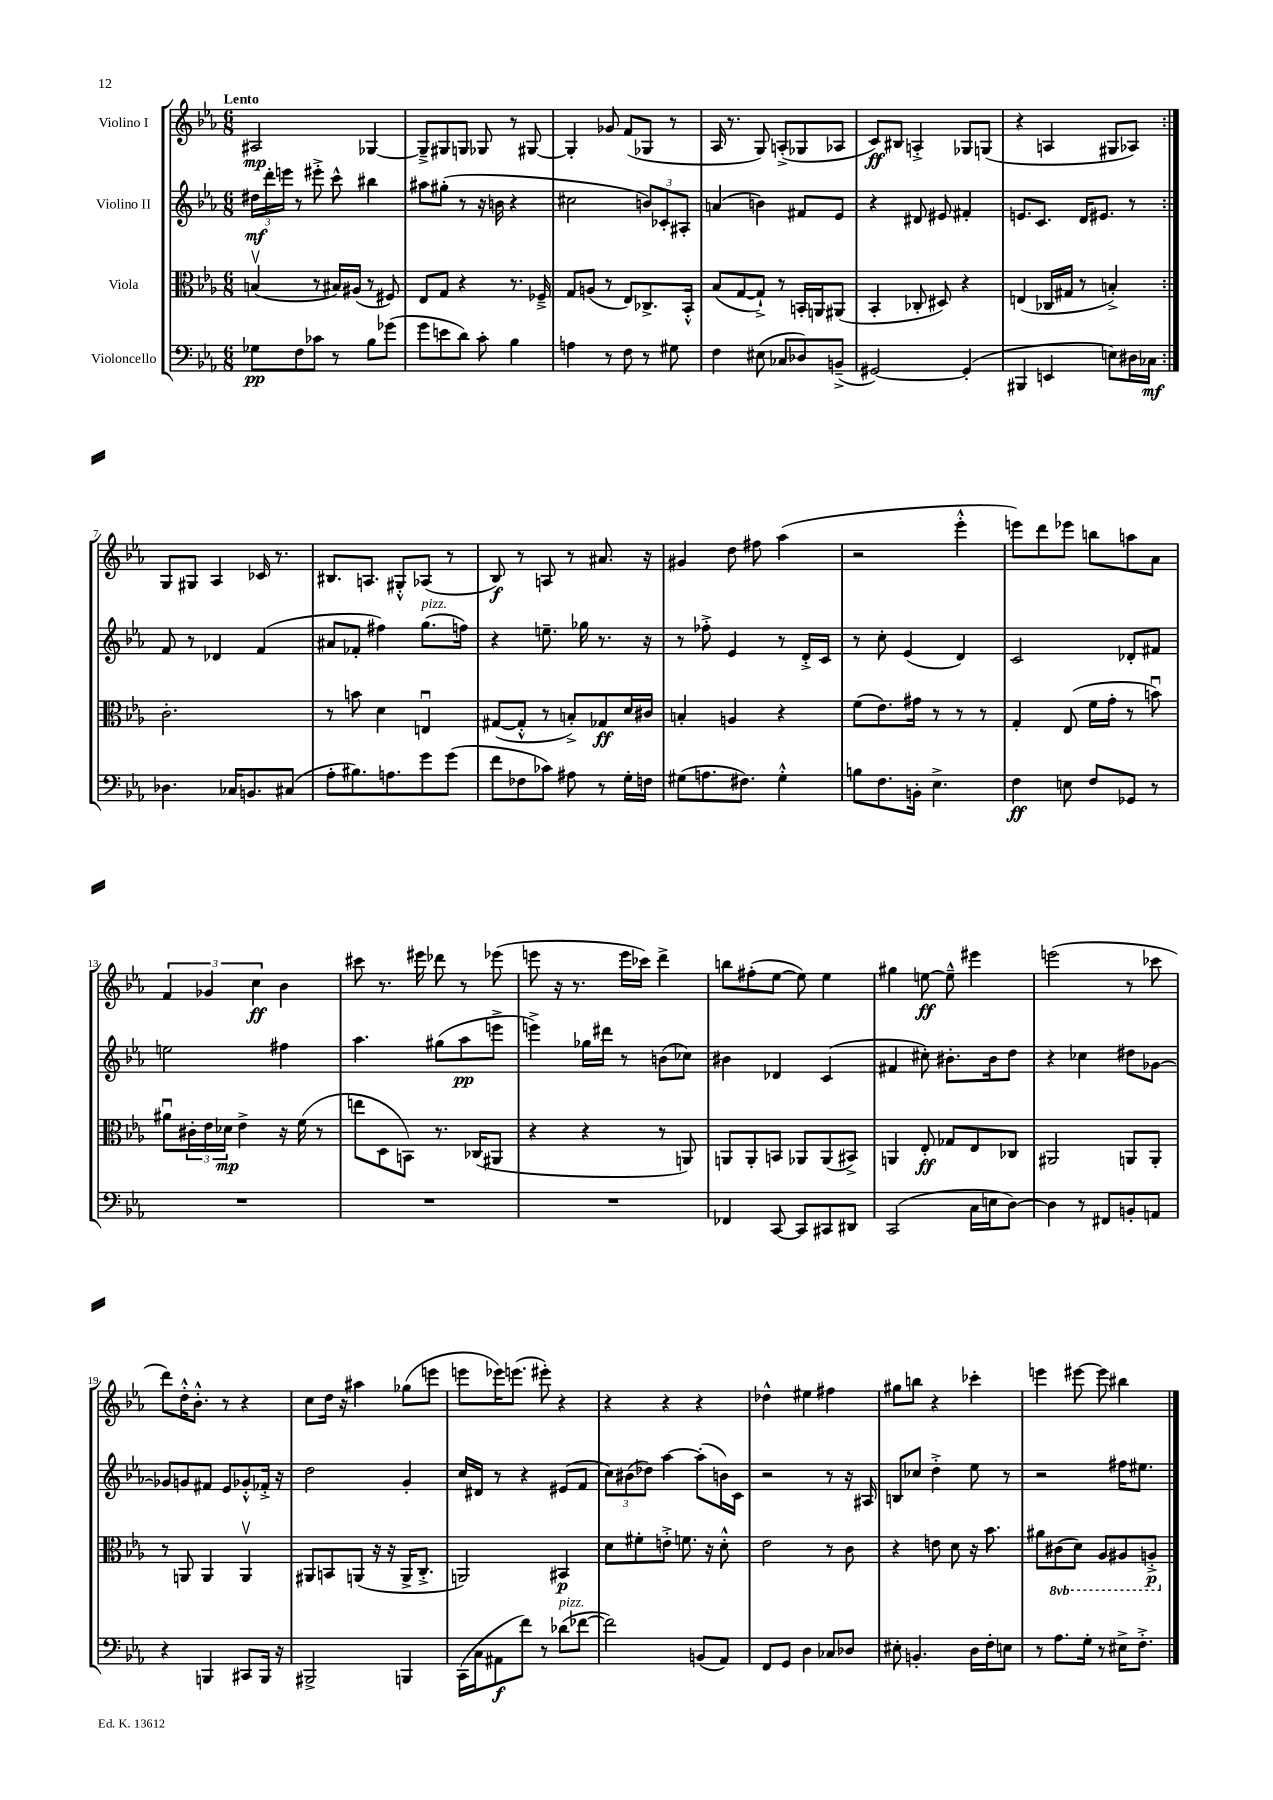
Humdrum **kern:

**kern	**kern	**kern	**kern
*staff4	*staff3	*staff2	*staff1
*clefF4	*clefC3	*clefG2	*clefG2
*k[b-e-a-]	*k[b-e-a-]	*k[b-e-a-]	*k[b-e-a-]
*M6/8	*M6/8	*M6/8	*M6/8
8G-\L	(4Bv/	24dd#\LL	2A#/
.	.	24ddd'\	.
.	.	24eee\JJ	.
8F\	.	8r	.
8c-\J	8r	8eee#'^\	.
8r	16B#/LL)	8ccc^^\	.
.	(16A#/JJ	.	.
8B-\L	8r	4bb#\	[4G-/
(8g-\J	8F#/)	.	.
=	=	=	=
8g\L	8E-/L	8aa#\L	8G-~^/]L
8e\	8G/J	(8gg#'\J	8G#/
8d\J)	4r	8r	8G/J
8c'\	.	16r	8G-/
.	.	16b\	.
4B-\	8.r	4r	8r
.	.	.	[8G#/
.	16F-~^/	.	.
=	=	=	=
4A\	8G/L	2cc#\	4G#'/]
.	(8A/J	.	.
8r	8r	.	8g-/
8F\	8E-/L)	.	(8f/L
8r	8.C-^/	12b/L)	8G-/J
.	.	12c-'/	.
8G#\	.	.	8r
.	.	12A#'/J	.
.	16BB-'^^/Jk	.	.
=	=	=	=
4F\	(8B-/L	(4a/	16A-/
.	.	.	8.r
.	[8G/	.	.
(8E#\	8G`^/]J)	4b\)	8G/)
8C-/L	8r	.	(8A'^/L
8D-/)	16BB'/LL	8f#/L	8G-/
.	16AA/J	.	.
(8BB~^/J	(8AA#/J	8e-/J	8A-/J
=	=	=	=
[2GG#/)	4BB-'/	4r	8c/L)
.	.	.	8B#/J
.	8C-'/	8d#/	4A'^/
.	8D#/)	8e#/	.
(4GG#'/]	4r	4f#'/	8G-/L
.	.	.	(8G/J
=	=	=	=
4BBB#/	(4E/	8.e/L	4r
.	.	8.c/J	.
4EE/	16C-/LL	.	4A/
.	16G#/JJ	.	.
.	8r	16d/LK	.
.	.	8.e#/J	.
8E\L)	4B'^/)	.	8G#/L
16D#\L	.	8r	8A-/J)
16C-\JJ	.	.	.
=:|!	=:|!	=:|!	=:|!
4.D-\	2.c'\	8f/	8G/L
.	.	8r	8G#/J
.	.	4d-/	4A-/
16C-/LK	.	.	.
8.BB/	.	.	.
.	.	(4f/	16c-/
.	.	.	8.r
(8C#/J	.	.	.
=	=	=	=
8A-'\L	8r	8a#/L	8.B#/L
8.B#\)	8b\	8f-'/J	.
.	.	.	8.A/J
.	4d\	4ff#\)	.
8.A\	.	.	.
.	.	.	8G#'^^/L
8g\	4Eu/	(8.gg\L	(8A-/J
(8g\J	.	.	8r
.	.	16ff\Jk)	.
=	=	=	=
8f\L	([8G#/L	4r	8B-/)
8F-\	8G#'^^/]J	.	8r
8c-\J)	8r	8.ee~\	8A/
8A#\	8B'^/L)	.	8r
.	.	16gg-\	.
8r	8G-/	8.r	8.a#/
16G'\LL	16d/L	.	.
16F\JJ	16c#/JJ	16r	16r
=	=	=	=
(8G#\L	4B'/	8r	4g#/
8.A\	.	8ff-'^\	.
.	4A/	4e-/	8dd\
8.F#\J)	.	.	.
.	.	.	8ff#\
4G#'^^\	4r	8r	(4aa-\
.	.	16d'^/LL	.
.	.	16c/JJ	.
=	=	=	=
8B\L	(8f\L	8r	2r
8.F\	8.e-\)	8cc'\	.
.	.	(4e-/	.
16BB'\Jk	16g#\Jk	.	.
4.E-^\	8r	.	.
.	8r	4d/)	4eee-'^^\
.	8r	.	.
=	=	=	=
4F\	4G'/	2c/	8eee\L)
.	.	.	8ddd\
8E\	(8E-/	.	8eee-\J
8F/L	16f\LL	.	8bb\L
.	16g'\JJ	.	.
8GG-/J	8r	8d-'/L	8aa\
8r	8bu\)	8f#/J	8a-\J
=	=	=	=
2.r	8a#u\L	2ee\	6f/
.	24c#'\L	.	.
.	24e-\	.	6g-/
.	24d-\JJ	.	.
.	4e-^\	.	.
.	.	.	6cc\
.	16r	4ff#\	4b-\
.	(16f\	.	.
.	8r	.	.
=	=	=	=
2.r	8ee\L	4.aa-\	8ccc#\
.	8D\	.	8.r
.	8BB\J)	.	.
.	.	.	16eee#\
.	8.r	(8gg#\L	8ddd-\
.	.	8aa-\	8r
.	(16C-/LK	.	.
.	8AA#/J	8eee^\J	(8eee-\
=	=	=	=
2.r	4r	4eee^\)	8eee\
.	.	.	16r
.	.	.	8.r
.	4r	16gg-\LL	.
.	.	16ddd#\JJ	.
.	.	8r	16eee\LL
.	.	.	16ccc-\JJ)
.	8r	(8b\L	4ddd^\
.	8AA/)	8cc-\J)	.
=	=	=	=
4FF-/	8AA/L	4b#\	8bb\L
.	8AA'/	.	(8ff#'\
[8CC/	8BB/J	4d-/	[8ee-\J
8CC/]L	8AA-/L	.	8ee-\])
8CC#/	(8AA-/	(4c/	4ee-\
8DD#/J	8BB#^/J)	.	.
=	=	=	=
(2CC/	4AA/	4f#/	4gg#\
.	8E-'/	8cc#'\)	[8ee\
.	8G-/L	8.b#'\L	8ee~^^\]
16C\LL	8E-/	.	4eee#\
16E\J	.	16b#\k	.
[8D\J)	8C-/J	8dd\J	.
=	=	=	=
4D\]	2AA#/	4r	(2eee\
8r	.	4cc-\	.
8FF#/L	.	.	.
8BB'/	8AA/L	8dd#\L	8r
8AA/J	8AA'/J	[8g-\J	8ccc-\
=	=	=	=
4r	8r	8g-/]L	8ddd\L)
.	8AA/	8g/	16dd'^^\K
.	.	.	8.b-'^^\J
4BBB/	4AA/	8f#/J	.
.	.	8e-/L	8r
8CC#/L	4AAv/	8g-'^^/	4r
16BBB/Jk	.	16f-'^/Jk	.
16r	.	16r	.
=	=	=	=
2BBB#^/	8AA#/L	2dd\	8cc\L
.	8BB/	.	16dd\Jk
.	.	.	16r
.	(8AA/J	.	4aa#\
.	16r	.	.
.	16r	.	.
4BBB/	16AA^/LK	4g'/	(8gg-\L
.	8.C'^/J	.	.
.	.	.	8eee\J
=	=	=	=
(16CC\LL	2AA/)	16cc/LL	8eee\L
16C\J	.	16d#/JJ	.
8AA#\	.	8r	16eee-\K)
.	.	.	(8.eee\J
8f\J)	.	4r	.
8r	.	.	8eee#'\)
(8d-\L	4BB#/	(8e#/L	4r
[8f-\J	.	8f/J	.
=	=	=	=
2f-\])	8d\L	12cc\L)	4r
.	.	(12b#\	.
.	8f#'\	.	.
.	.	12dd-\J)	.
.	8e'^\J	[4aa-\	4r
.	8.f\	.	.
(8BB/L	.	(8aa-'\]L	4r
.	16r	.	.
8AA-/J)	8d'^^\	16b\L)	.
.	.	16c\JJ	.
=	=	=	=
8FF/L	2e-\	2r	4dd-^^\
8GG/J	.	.	.
4D\	.	.	4ee#\
8C-/L	8r	8r	4ff#\
8D-/J	8c\	16r	.
.	.	16A#/	.
=	=	=	=
8E#'\	4r	8B/L	8gg#\L
4.BB'/	.	8cc-/J	8bb\J
.	8e\	4dd'^\	4r
.	8d\	.	.
16D\LL	16r	8ee-\	4ccc-'\
16F'\J	8.b-\	.	.
8E\J	.	8r	.
=	=	=	=
8r	8a#\L	2r	4eee\
8.A-\L	(8C#\	.	.
.	8D\J)	.	[8eee#\
16G'\Jk	.	.	.
8r	8AA-/L	.	8eee#\]
16E#^\LK	8AA#/	16ff#\LK	4bb#\
8.F'^\J	.	8.ee#\J	.
.	8AA'^/J	.	.
==	==	==	==
*-	*-	*-	*-
